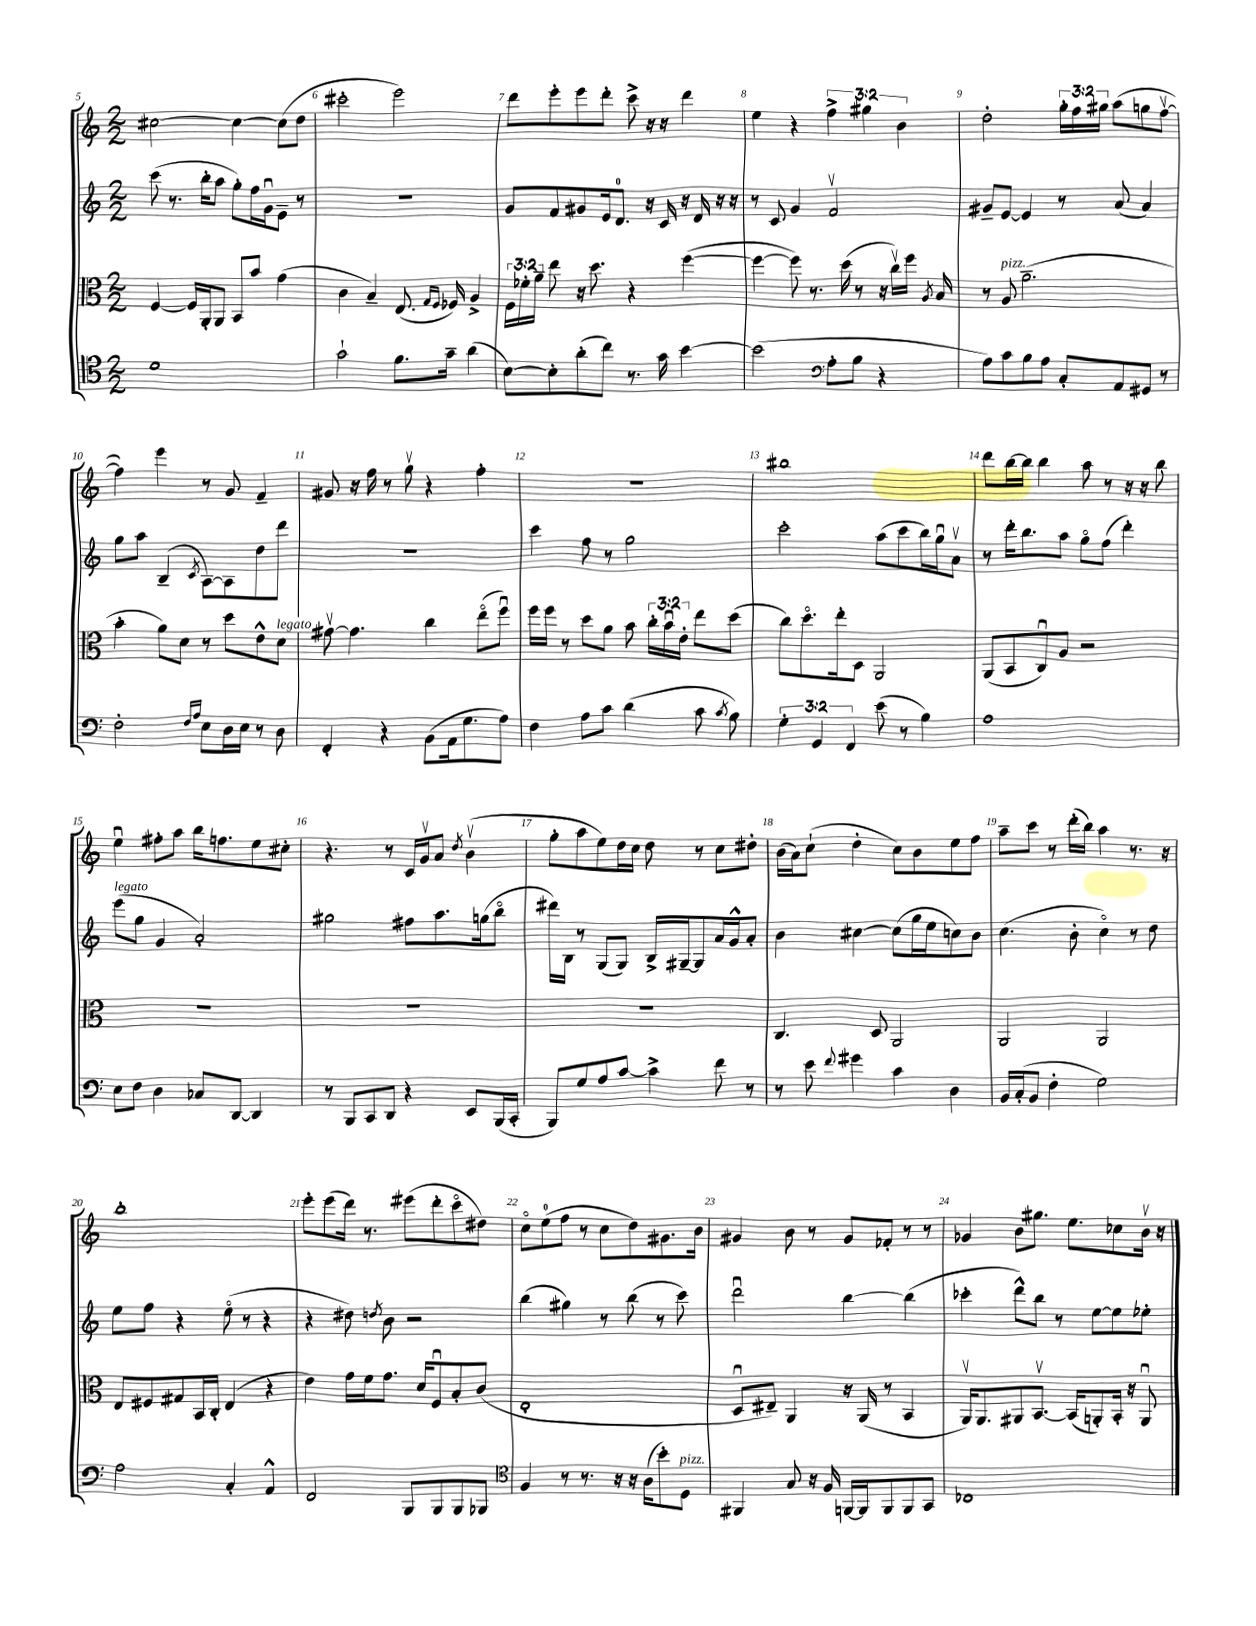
<<
\new StaffGroup <<
\new Staff = "s0" {
    \clef treble \key c \major \numericTimeSignature \time 2/2 \override Staff.TupletNumber.text = #tuplet-number::calc-fraction-text
    \autoBeamOff cis''2~ cis''4~ cis''8[( d''8] |
    cis'''2-. e'''2) |
    d'''8[ e'''8-. e'''8 d'''8]-. c'''8-> r16 r16 d'''4 |
    e''4 r4 \tuplet 3/2 { f''4-> gis''4 b'4 } |
    d''2-. \tuplet 3/2 { g''16[-. f''16 gis''16] } a''8[( g''8 f''8]~\upbow |
    f''4) e'''4 r8 g'8 f'4-- |
    gis'8 r16 f''16 r8 g''8\upbow r4 f''4-. |
    r1 |
    bis''1 |
    d'''8[ b''16~ b''16] b''4 a''8 r8 r16 r16 b''8 |
    e''4\downbow fis''8[-. a''8] b''16[ f''8. e''8 cis''8]-. |
    r4. r8 c'16[ g'16\upbow a'8] \acciaccatura { d''8 } b'4\upbow( |
    g''8[-. a''8 e''8) d''16 c''16] d''8 r8 c''8[ dis''8]-. |
    b'16[( a'16) c''8]-!( d''4-. c''8[) b'8 e''8 f''8] |
    a''8[-- c'''8] r8 d'''16[-.( b''16]) a''4 r8. r16 |
    b''1-. |
    e'''8[-. e'''8( d'''16]) r8. eis'''8[( d'''8-. c'''8\flageolet dis''8]) |
    c''8[\flageolet e''8-0( f''8] r8 c''8[ d''8) gis'8. b'16] |
    gis'4 b'8 r8 gis'8[ fes'8]-. r8 r8 |
    ges'4 b'8[ gis''8.] e''8.[ ces''8 b'16]\upbow r16 \bar "|." |
}
\new Staff = "s1" {
    \clef treble \key c \major \numericTimeSignature \time 2/2
    \autoBeamOff c'''8( r8. b''16[-. a''8] g''8[-.) f''16 g'16\downbow e'8]-- r8 |
    r1 |
    g'8[ f'8 gis'8 e'16 d'8.]-0 r16 c'16 r16 d'16 r16 r16 |
    r8 c'8 g'4 f'2\upbow |
    gis'8[-- e'8]~ e'4 r8 a'8( a'4) |
    g''8[ a''8] b4--( \acciaccatura { c'8 } a8[~) a8 d''8 d'''8] |
    R1 |
    c'''4 f''8 r8 g''2 |
    c'''2-. a''8[( c'''8 b''16) g''16\downbow a'8]\upbow |
    r8 d'''16[-. b''8. a''8] g''8[\flageolet f''8]( d'''4-.) |
    e'''8[^\markup { \italic "legato" }( g''8] g'4 a'2-.) |
    gis''2 fis''8[ a''8. g''16( b''8]\flageolet |
    dis'''16[) b16] r8 g8[( g8]) b16[-> gis16~-- gis8 a'16 g'16-^ a'8]-. |
    b'4 cis''4~ cis''8[( g''16 e''16 c''8) b'8] |
    c''4.( b'8-. c''4\flageolet) r8 d''8 |
    e''8[ f''8] r4 e''8\flageolet( r8 r4 |
    r4 dis''8) \acciaccatura { d''8 } b'8 r2 |
    b''4( gis''4) r8 b''8( r8 c'''8) |
    d'''2\downbow b''4~ b''4( |
    ces'''4-. d'''8[-^) b''8] r8 e''8[~ e''8 ees''8]-. \bar "|." |
}
\new Staff = "s2" {
    \clef alto \key c \major \numericTimeSignature \time 2/2 \override Staff.TupletNumber.text = #tuplet-number::calc-fraction-text
    \autoBeamOff f4~ f16[ a,16-. a,8] b,8[ b'8] g'4( |
    c'4 b4--) e8.( \grace { g16[ f16] } fes16) a4-> |
    \tuplet 3/2 { f16[ fes'16-. a'16]-- } e''8 r16 d''8. r4 f''4~( |
    f''4~ f''8) r8. d''16( r8 r16 c''16[\upbow) f''16] \acciaccatura { a8 } b16 |
    r8 a8^\markup { \italic "pizz." } a'2.--( |
    b'4-. a'8[) d'8] r8 d''8[ e'8-^ d'8]^\markup { \italic "legato" } |
    gis'8~\upbow gis'4. c''4 e''8[\flageolet( f''8]\downbow) |
    f''16[ f''16] r8 d''8[ a'8] b'8 \tuplet 3/2 { c''16[-. b'16\downbow e'16]-. } e''8[ d''8]( |
    c''8[) d''8.\flageolet e''16-. d8] a,2 |
    a,8[( b,8 c8\downbow) a8] r2 |
    R1 |
    R1 |
    R1 |
    c4. d8 a,2 |
    a,2 a,2 |
    e8[ fis8 gis8 b,16 c16]-. e4( r4 |
    e'4) g'16[ f'16 g'8.] d'16[ f8\downbow b8-. c'8]( |
    e1-. |
    d8[\downbow eis8]--) a,4 r16 a,16( r8 b,4 |
    a,16[\upbow) a,8. ais,8 b,8.]~\upbow b,16[( a,8-.) b,16]-. r16 a,8\downbow \bar "|." |
}
\new Staff = "s3" {
    \clef tenor \key c \major \numericTimeSignature \time 2/2 \override Staff.TupletNumber.text = #tuplet-number::calc-fraction-text
    \autoBeamOff d'1 |
    g'2-! f'8.[ g'16]-- a'4( |
    b8[~) b8-. a'8-.( c''8]) r8. g'16 b'4~ |
    b'2( \clef bass a8[-. b8] r4 |
    a8[) c'8 b8 a8] c8[-. a,8 gis,8] r8 |
    f2-. \grace { f16[ a16] } e8[ d16 e16] r8 d8 |
    f,4-. r4 b,8[( a,16 g8. a8]) |
    f4 a8[ c'8] d'4( c'8 \acciaccatura { c'8 } b8) |
    \tuplet 3/2 { g4-. g,4 f,4 } e'8( r8 b4) |
    a1 |
    e8[ f8] d4 ces8[ d,8]~ d,4 |
    r8 b,,8[ c,8 d,8] r4 e,8[ b,,16( c,16]-. |
    b,,8[) g8 a8 c'8]~ c'4-> f'8 r8 |
    r8 e'8 \appoggiatura { f'8 } gis'4 c'4 d4 |
    b,16[ c16-.( b,8] f4-. g2) |
    a2 c4-. a,4-^ |
    f,2 b,,8[ b,,8 b,,8 bes,,8] |
    \clef tenor f4 r8 r8. r16 r16 a16[( b'8-.) d8]^\markup { \italic "pizz." } |
    fis,4 g8 r16 f16 f,16[~ f,16 f,8 f,8 g,8] |
    ces1 \bar "|." |
}
>>
>>
\layout { \context { \Score currentBarNumber = #5 \override BarNumber.break-visibility = ##(#f #t #t) barNumberVisibility = #all-bar-numbers-visible } }
